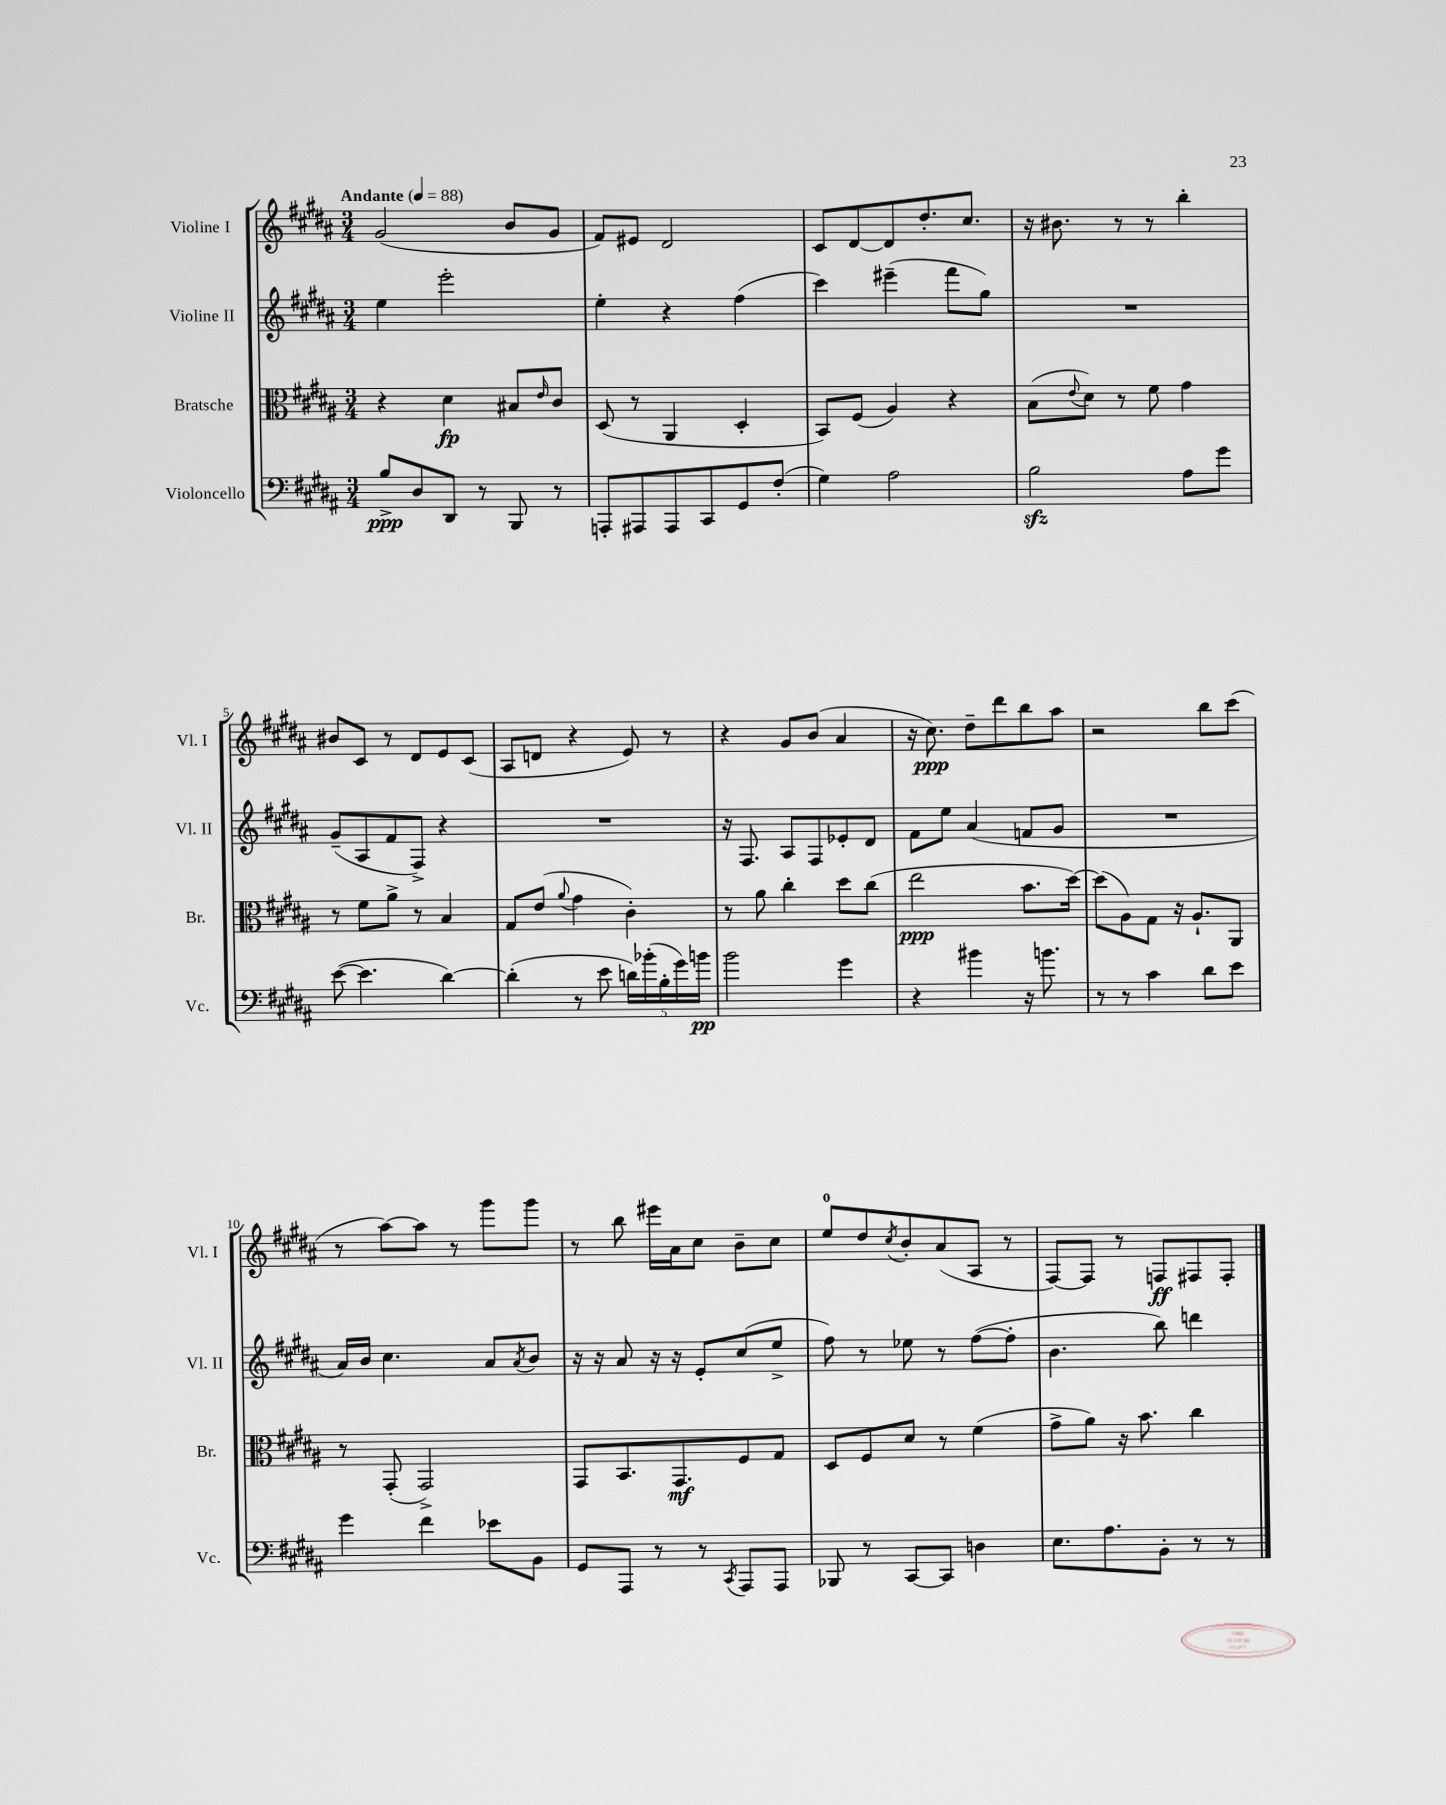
<<
\new StaffGroup <<
\new Staff = "s0" \with { instrumentName = "Violine I" shortInstrumentName = "Vl. I" } {
    \clef treble \key b \major \numericTimeSignature \time 3/4 \tempo "Andante" 4 = 88
    gis'2( b'8 gis'8 |
    fis'8) eis'8 dis'2 |
    cis'8 dis'8~ dis'8 dis''8.-. cis''8. |
    r16 bis'8. r8 r8 b''4-. |
    bis'8 cis'8 r8 dis'8 e'8 cis'8( |
    ais8 d'8 r4 e'8) r8 |
    r4 gis'8 b'8( ais'4 |
    r16 cis''8.\ppp) dis''8-- dis'''8 b''8 ais''8 |
    r2 b''8 cis'''8( |
    r8 ais''8~) ais''8 r8 gis'''8 gis'''8 |
    r8 b''8 eis'''16 ais'16 cis''8 b'8-- cis''8 |
    e''8-0 dis''8 \acciaccatura { cis''8 } b'8-. ais'8( ais8 r8 |
    fis8~) fis8 r8 f8\ff fis8 fis8-. \bar "|." |
}
\new Staff = "s1" \with { instrumentName = "Violine II" shortInstrumentName = "Vl. II" } {
    \clef treble \key b \major \numericTimeSignature \time 3/4
    e''4 e'''2-. |
    e''4-. r4 fis''4( |
    cis'''4) eis'''4--( fis'''8 gis''8) |
    R2. |
    gis'8--( ais8 fis'8 fis8->) r4 |
    R2. |
    r16 fis8. ais8 fis8 ees'8-. dis'8 |
    fis'8 e''8 ais'4( f'8 gis'8 |
    R2. |
    ais'16) b'16 cis''4. ais'8 \acciaccatura { ais'8 } b'8 |
    r16 r16 ais'8 r16 r16 e'8-. cis''8( e''8-> |
    fis''8) r8 ees''8 r8 fis''8~( fis''8-. |
    b'4. b''8) d'''4 \bar "|." |
}
\new Staff = "s2" \with { instrumentName = "Bratsche" shortInstrumentName = "Br." } {
    \clef alto \key b \major \numericTimeSignature \time 3/4
    r4 dis'4\fp bis8 \grace { e'16 } cis'8 |
    dis8( r8 ais,4 dis4-. |
    b,8) fis8( ais4) r4 |
    b8( \appoggiatura { e'8 } dis'8) r8 fis'8 gis'4 |
    r8 fis'8 ais'8-> r8 b4 |
    gis8 e'8( \appoggiatura { ais'8 } gis'4 cis'4-.) |
    r8 ais'8 cis''4-. dis''8 cis''8( |
    e''2\ppp b'8. dis''16~) |
    dis''8( ais8) gis8 r16 ais8.-! ais,8 |
    r8 gis,8-.( gis,2->) |
    gis,8 b,8. gis,8.\mf fis8 gis8 |
    dis8 fis8 dis'8 r8 fis'4( |
    gis'8-> ais'8) r16 b'8. cis''4 \bar "|." |
}
\new Staff = "s3" \with { instrumentName = "Violoncello" shortInstrumentName = "Vc." } {
    \clef bass \key b \major \numericTimeSignature \time 3/4
    b8->\ppp dis8 dis,8 r8 b,,8 r8 |
    a,,8-. ais,,8 ais,,8 cis,8 gis,8 fis8-.( |
    gis4) ais2 |
    b2\sfz ais8 gis'8 |
    e'8~( e'4. dis'4~) |
    dis'4-.( r8 e'8 \tuplet 5/4 { d'16) bes'16-.( b16-. gis'16) b'16\pp } |
    b'2 gis'4 |
    r4 bis'4 r16 b'8. |
    r8 r8 cis'4 dis'8 e'8 |
    gis'4 fis'4 ees'8 b,8 |
    gis,8 ais,,8 r8 r8 \acciaccatura { cis,8 } ais,,8 ais,,8 |
    bes,,8 r8 cis,8~ cis,8 d4 |
    e8. ais8. b,8-. r8 r8 \bar "|." |
}
>>
>>
